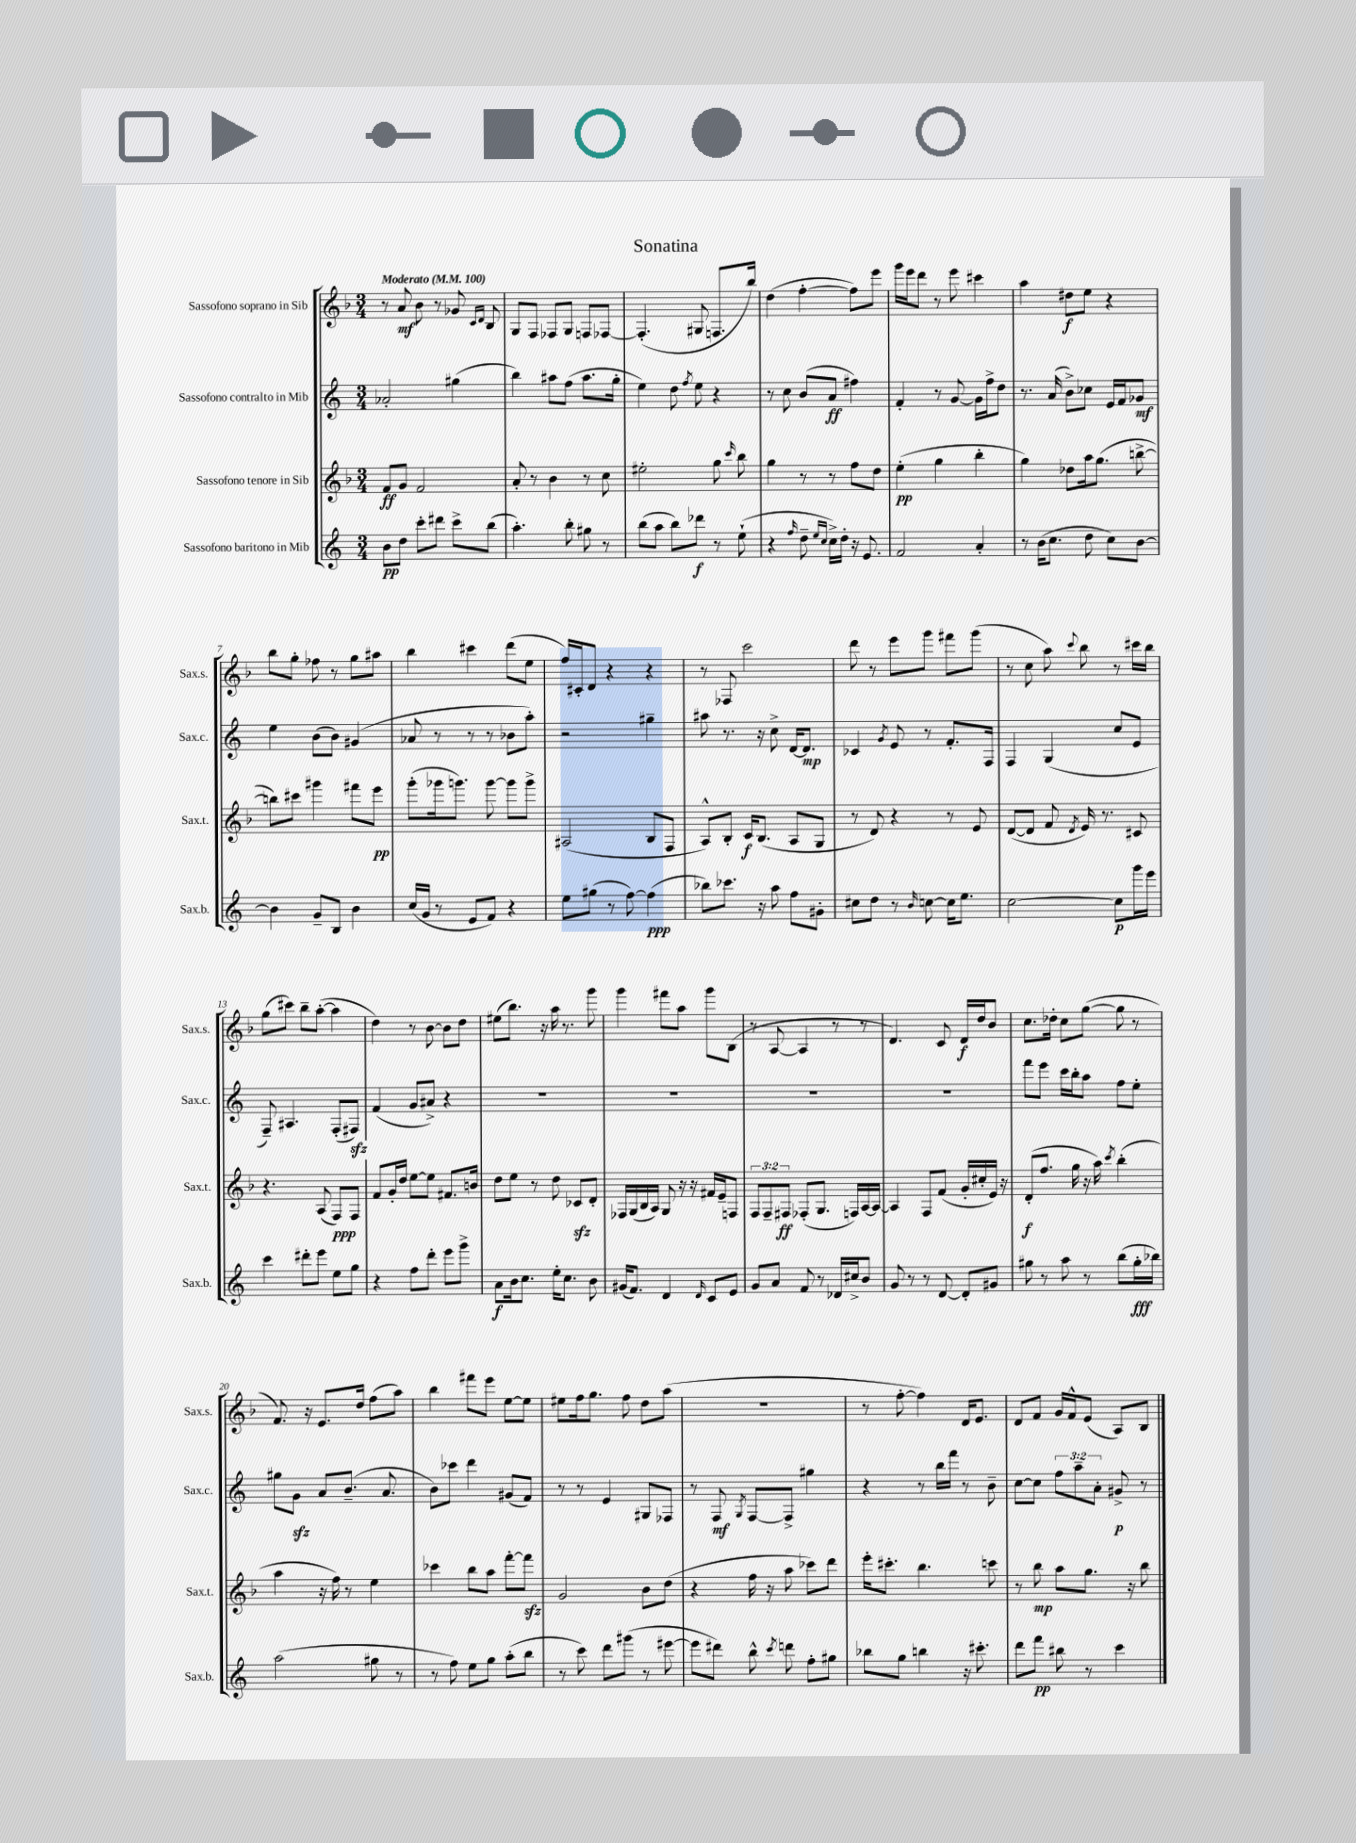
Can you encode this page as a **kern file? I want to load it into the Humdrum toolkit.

**kern	**dynam	**kern	**dynam	**kern	**dynam	**kern	**dynam
*part4	*part4	*part3	*part3	*part2	*part2	*part1	*part1
*staff4	*staff4	*staff3	*staff3	*staff2	*staff2	*staff1	*staff1
*I"Sassofono baritono in Mib	*	*I"Sassofono tenore in Sib	*	*I"Sassofono contralto in Mib	*	*I"Sassofono soprano in Sib	*
*I'Sax.b.	*	*I'Sax.t.	*	*I'Sax.c.	*	*I'Sax.s.	*
*clefG2	*	*clefG2	*	*clefG2	*	*clefG2	*
*k[]	*	*k[b-]	*	*k[]	*	*k[b-]	*
*M3/4	*	*M3/4	*	*M3/4	*	*M3/4	*
*MM100	*	*MM100	*	*MM100	*	*MM100	*
=1	=1	=1	=1	=1	=1	=1	=1
!	!	!	!	!	!	!LO:TX:a:B:t=Moderato	!
8b\L	pp	8f/L	ff	2a-X'/	.	8r	.
8dd\J	.	8g/J	.	.	.	8a/	mf
8ccc'\L	.	2f/	.	.	.	8b-\	.
8ddd#X\J	.	.	.	.	.	8r	.
8ccc^\L	.	.	.	(4gg#X\	.	8g-X/	.
.	.	.	.	.	.	16qqc/LL	.
.	.	.	.	.	.	16qqd/JJ	.
(8bb\J	.	.	.	.	.	8B-/	.
=2	=2	=2	=2	=2	=2	=2	=2
4.aa'\)	.	8a'/	.	4bb\)	.	8G/L	.
.	.	8r	.	.	.	8F/J	.
.	.	4b-\	.	8aa#X\L	.	8F-X/L	.
8bb'\	.	.	.	(8ff\J	.	8G/J	.
8gg#X\	.	8r	.	8.aa#\L	.	8Fn/L	.
8r	.	8cc\	.	.	.	[8F-X/J	.
.	.	.	.	16gg'\Jk	.	.	.
=3	=3	=3	=3	=3	=3	=3	=3
(8bb\L	.	2ee#X'\	.	4ee\)	.	(4.F-'/]	.
8aa\J	.	.	.	.	.	.	.
8bb\L)	.	.	.	8dd\	.	.	.
.	.	.	.	8qff/	.	.	.
8ddd-X\J	f	.	.	8ee\	.	8G#X/	.
8r	.	8gg\	.	4r	.	8.Fn/L	.
.	.	16qqccc/	.	.	.	.	.
(8ee`\	.	8bb-\	.	.	.	.	.
.	.	.	.	.	.	16bb-/Jk)	.
=4	=4	=4	=4	=4	=4	=4	=4
4r	.	4gg\	.	8r	.	(4dd\	.
.	.	.	.	8cc\	.	.	.
16qqff/	.	.	.	.	.	.	.
8dd~\	.	8r	.	(8b/L	.	[4ff'\	.
16qqee/LL	.	.	.	.	.	.	.
16qqcc/JJ	.	.	.	.	.	.	.
16cc^\LL)	.	8r	.	8a/J	ff	.	.
16dd'\JJ	.	.	.	.	.	.	.
16r	.	8ff\L	.	4ff#X\)	.	8ff\L])	.
8.e/	.	.	.	.	.	.	.
.	.	8dd\J	.	.	.	8eee\J	.
=5	=5	=5	=5	=5	=5	=5	=5
2f/	.	(4ee'\	pp	4f'/	.	16ggg\LL	.
.	.	.	.	.	.	16eee\J	.
.	.	.	.	.	.	8ddd\J	.
.	.	4gg\	.	8r	.	8r	.
.	.	.	.	[8g/	.	8eee\	.
4a'/	.	4bb-'\	.	16g\LL]	.	4ccc#X\	.
.	.	.	.	16ff^\J	.	.	.
.	.	.	.	8dd\J	.	.	.
=6	=6	=6	=6	=6	=6	=6	=6
8r	.	4gg\)	.	8.r	.	4aa\	.
(16b\KL	.	.	.	.	.	.	.
8.cc\J	.	.	.	(16a/	.	.	.
.	.	8dd-X\L	.	8b^\L)	.	8dd#X\L	f
8dd\	.	16aa\k	.	8cc-X\J	.	8ee\J	.
.	.	(8.gg\J	.	.	.	.	.
8cc\L)	.	.	.	16e/LL	.	4r	.
.	.	.	.	16f/J	.	.	.
[8b\J	.	[8bbn^\	.	8g-X/J	mf	.	.
!!LO:LB:g=z
=7	=7	=7	=7	=7	=7	=7	=7
4b\]	.	8bbn\L])	.	4ee\	.	8bb-\L	.
.	.	8ccc#X\J	.	.	.	8gg'\J	.
8g~/L	.	4ggg#X\	.	(8b\L	.	8ff-X\	.
8B/J	.	.	.	8b\J)	.	8r	.
4b\	.	8fff#X\L	.	(4g#X/	.	8gg\L	.
.	.	8eee\J	pp	.	.	8aa#X\J	.
=8	=8	=8	=8	=8	=8	=8	=8
(16cc/LL	.	(8ggg'\L	.	8a-X/	.	4bb-\	.
16g/JJ	.	.	.	.	.	.	.
8r	.	16ggg-X\k	.	8r	.	.	.
.	.	8.gggn\J)	.	.	.	.	.
8e/L	.	.	.	8r	.	4ccc#X\	.
8f/J)	.	[8ggg\	.	8r	.	.	.
4r	.	8ggg\L]	.	8b-X\L	.	(8ddd\L	.
.	.	8ggg^\J	.	8aa'\J)	.	8ee\J	.
=9	=9	=9	=9	=9	=9	=9	=9
8ee\L	.	(2A#X/	.	2r	.	16ff/LL)	.
.	.	.	.	.	.	16c#X'/J	.
(8gg#X\J	.	.	.	.	.	8d/J	.
8r	.	.	.	.	.	4r	.
[8ff\)	.	.	.	.	.	.	.
(4ff\]	ppp	8B-/L	.	4gg#X~\	.	4r	.
.	.	8F/J	.	.	.	.	.
=10	=10	=10	=10	=10	=10	=10	=10
8bb-X\L)	.	8A^^/L)	.	8aa#X\	.	8r	.
8.ccc-X\J	.	8B-'/J	.	8.r	.	8F-X/	.
.	.	16c/KL	f	.	.	2ccc\	.
16r	.	(8.B-/J	.	16r	.	.	.
8aa\	.	.	.	8cc^\	.	.	.
8ff\L	.	8A/L	.	[16d/KL	.	.	.
.	.	.	.	8.d/J]	mp	.	.
8g#X'\J	.	8G/J	.	.	.	.	.
=11	=11	=11	=11	=11	=11	=11	=11
8cc#X\L	.	8r	.	4c-X/	.	8ddd\	.
8dd\J	.	8d/)	.	.	.	8r	.
.	.	.	.	8qg/	.	.	.
8r	.	4r	.	8e/	.	8eee\L	.
16qqb/	.	.	.	.	.	.	.
[8ccn\	.	.	.	8r	.	8ggg\J	.
16cc\KL]	.	8r	.	8.f'/L	.	8fff#X\L	.
8.ee\J	.	.	.	.	.	.	.
.	.	8e/	.	.	.	(8ggg\J	.
.	.	.	.	16F/Jk	.	.	.
=12	=12	=12	=12	=12	=12	=12	=12
[2cc\	.	([8d/L	.	4F/	.	8r	.
.	.	8d/J]	.	.	.	8cc\	.
.	.	8f/	.	(4G/	.	8aa\)	.
.	.	8qd/	.	.	.	8qqccc/	.
.	.	16e/)	.	.	.	8bb-\	.
.	.	8.r	.	.	.	.	.
8cc\L]	p	.	.	8cc/L	.	8r	.
16ggg\L	.	8c#X/	.	8e/J	.	16ccc#X\LL	.
16eee\JJ	.	.	.	.	.	16bb-\JJ	.
!!LO:LB:g=z
=13	=13	=13	=13	=13	=13	=13	=13
4ccc\	.	4.r	.	8F~/)	.	(8gg\L	.
.	.	.	.	4.A#X/	.	8ccc#X\J)	.
8ddd#X'\L	.	.	.	.	.	8bb-~\L	.
8eee\J	.	(8A/	.	.	.	([8aa'\J	.
8ee\L	.	8F/L)	ppp	(8F'/L	.	4aa\]	.
8gg\J	.	8F/J	.	8F#Xzz/J)	.	.	.
=14	=14	=14	=14	=14	=14	=14	=14
4r	.	8f/L	.	(4f/	.	4dd\)	.
.	.	16g'/L	.	.	.	.	.
.	.	16dd/JJ	.	.	.	.	.
8ff\L	.	[8ee\L	.	8g/L	.	8r	.
8ddd'\J	.	8ee\J]	.	8a#X^/J)	.	[8b-\	.
8eee\L	.	8.f#X/L	.	4r	.	8b-\L]	.
8ggg^\J	.	.	.	.	.	8dd\J	.
.	.	16bn/Jk	.	.	.	.	.
=15	=15	=15	=15	=15	=15	=15	=15
8a\L	f	8dd\L	.	2.r	.	(8ee#X\L	.
16b\k	.	8ee\J	.	.	.	8.bb-\J)	.
8.cc\J	.	.	.	.	.	.	.
.	.	8r	.	.	.	.	.
.	.	.	.	.	.	16r	.
16ee'\KL	.	8dd\	.	.	.	16aa\	.
8.cc\J	.	.	.	.	.	8.r	.
.	.	8c-Xzz/L	.	.	.	.	.
8b\	.	8d'/J	.	.	.	8ggg\	.
=16	=16	=16	=16	=16	=16	=16	=16
(16g#X/KL	.	16F-X/LL	.	2.r	.	4ggg\	.
8.f/J)	.	(16G/	.	.	.	.	.
.	.	16B-/	.	.	.	.	.
.	.	16A/JJ)	.	.	.	.	.
4d/	.	8G/	.	.	.	8fff#X\L	.
.	.	16r	.	.	.	8aa\J	.
.	.	16r	.	.	.	.	.
16qqd/	.	.	.	.	.	.	.
8c/L	.	16f#X/LL	.	.	.	8ggg\L	.
.	.	16e~/J	.	.	.	.	.
8e/J	.	8Fn/J	.	.	.	(8B-\J	.
=17	=17	=17	=17	=17	=17	=17	=17
8g/L	.	12F/L	.	2.r	.	8r	.
.	.	12F~/	.	.	.	.	.
8a/J	.	.	.	.	.	[8A/	.
.	.	12F#X/J	ff	.	.	.	.
8f/	.	(8F-X'/L	.	.	.	4A/]	.
8r	.	8.G/J	.	.	.	.	.
16d-X/LL	.	.	.	.	.	8r	.
16cc#X^/J	.	16Fn/LL)	.	.	.	.	.
8b/J	.	[16A/	.	.	.	8r	.
.	.	16A/JJ_	.	.	.	.	.
=18	=18	=18	=18	=18	=18	=18	=18
8g/	.	4A/]	.	2.r	.	4.d/)	.
8r	.	.	.	.	.	.	.
8r	.	8F/L	.	.	.	.	.
[8d/	.	(8f/J	.	.	.	8c/	.
8d'/L]	.	16g'/LL	.	.	.	16d/LL	f
.	.	16cc#X'/	.	.	.	16dd/J	.
8g#X/J	.	16e/JJ)	.	.	.	8b-/J	.
.	.	16r	.	.	.	.	.
=19	=19	=19	=19	=19	=19	=19	=19
8gg#X\	.	(8d'/L	f	8fff\L	.	8.cc\L	.
8r	.	8.ff/J	.	8eee\J	.	.	.
.	.	.	.	.	.	16dd-X'\Jk	.
8aa\	.	.	.	16ccc\LL	.	8cc\L	.
.	.	16gg\	.	16bb'\J	.	.	.
8r	.	16r	.	8aa\J	.	([8gg\J	.
.	.	16aa\)	.	.	.	.	.
.	.	8qccc/	.	.	.	.	.
(8bb\L	.	(4bb-'\	.	8ff\L	.	8gg\]	.
16gg#'\L	fff	.	.	8ee'\J	.	8r	.
16bb-X\JJ)	.	.	.	.	.	.	.
!!LO:LB:g=z
=20	=20	=20	=20	=20	=20	=20	=20
(2aa\	.	4aa\	.	8gg#X\L	.	8.f/)	.
.	.	.	.	8gzz\J	.	.	.
.	.	.	.	.	.	16r	.
.	.	16r	.	8a/L	.	8.e/L	.
.	.	16ff\)	.	.	.	.	.
.	.	8r	.	(8.b~/J	.	.	.
.	.	.	.	.	.	16dd/Jk	.
8gg#X\	.	4ee\	.	.	.	(8ff\L	.
.	.	.	.	8.a/	.	.	.
8r	.	.	.	.	.	8aa\J)	.
=21	=21	=21	=21	=21	=21	=21	=21
8r	.	4ccc-X\	.	8b\L)	.	4bb-\	.
8ff\)	.	.	.	8ccc-X\J	.	.	.
8ee\L	.	8bb-\L	.	4ddd\	.	8fff#X\L	.
8gg\J	.	8aa\J	.	.	.	8eee\J	.
(8aa'\L	.	[8fff'\L	.	(8g#X/L	.	[8ee\L	.
8bb\J	.	8fffzz\J]	.	8f/J)	.	8ee\J]	.
=22	=22	=22	=22	=22	=22	=22	=22
8r	.	2g/	.	8r	.	8ee#X\L	.
8ccc\)	.	.	.	8r	.	16ff\k	.
.	.	.	.	.	.	8.gg\J	.
8ddd\L	.	.	.	4e/	.	.	.
(8ggg#X\J	.	.	.	.	.	8ff\	.
8r	.	8b-\L	.	8G#X/L	.	8dd\L	.
[8eee#X\	.	(8dd\J	.	8F-X/J	.	(8aa\J	.
=23	=23	=23	=23	=23	=23	=23	=23
8eee#\L]	.	4r	.	8r	.	2.r	.
8ddd#X\J)	.	.	.	8F/	mf	.	.
.	.	.	.	8qG/	.	.	.
8bb^^\	.	16ff\	.	[8F/L	.	.	.
.	.	16r	.	.	.	.	.
8qccc/	.	.	.	.	.	.	.
8dddn\	.	8aa\	.	8F^/J]	.	.	.
8ff'\L	.	8ccc-X\L)	.	4gg#X\	.	.	.
8gg#X\J	.	8ddd\J	.	.	.	.	.
=24	=24	=24	=24	=24	=24	=24	=24
8bb-X\L	.	16eee'\KL	.	4r	.	8r	.
.	.	8.ccc#X'\J	.	.	.	.	.
8gg\J	.	.	.	.	.	[8ff'\	.
4bbn\	.	4.bb-\	.	8r	.	4ff\])	.
.	.	.	.	16bb\LL	.	.	.
.	.	.	.	16fff\JJ	.	.	.
16r	.	.	.	8r	.	16d/KL	.
8.ccc#X'\	.	.	.	.	.	8.e/J	.
.	.	8cccn\	.	8b~\	.	.	.
=25	=25	=25	=25	=25	=25	=25	=25
8ddd\L	.	8r	.	[8cc\L	.	8d/L	.
8fff\J	pp	8bb-\	mp	8cc\J]	.	8f/J	.
8bb#X\	.	8aa\L	.	12ff\L	.	16g/LL	.
.	.	.	.	.	.	16f^^/J	.
.	.	.	.	12aa~\	.	.	.
8r	.	8.gg\J	.	.	.	(8e/J	.
.	.	.	.	12a'\J	.	.	.
4ccc\	.	.	.	8g#X^/	p	8A/L)	.
.	.	16r	.	.	.	.	.
.	.	8bb-\	.	8r	.	8B-/J	.
==	==	==	==	==	==	==	==
*-	*-	*-	*-	*-	*-	*-	*-
